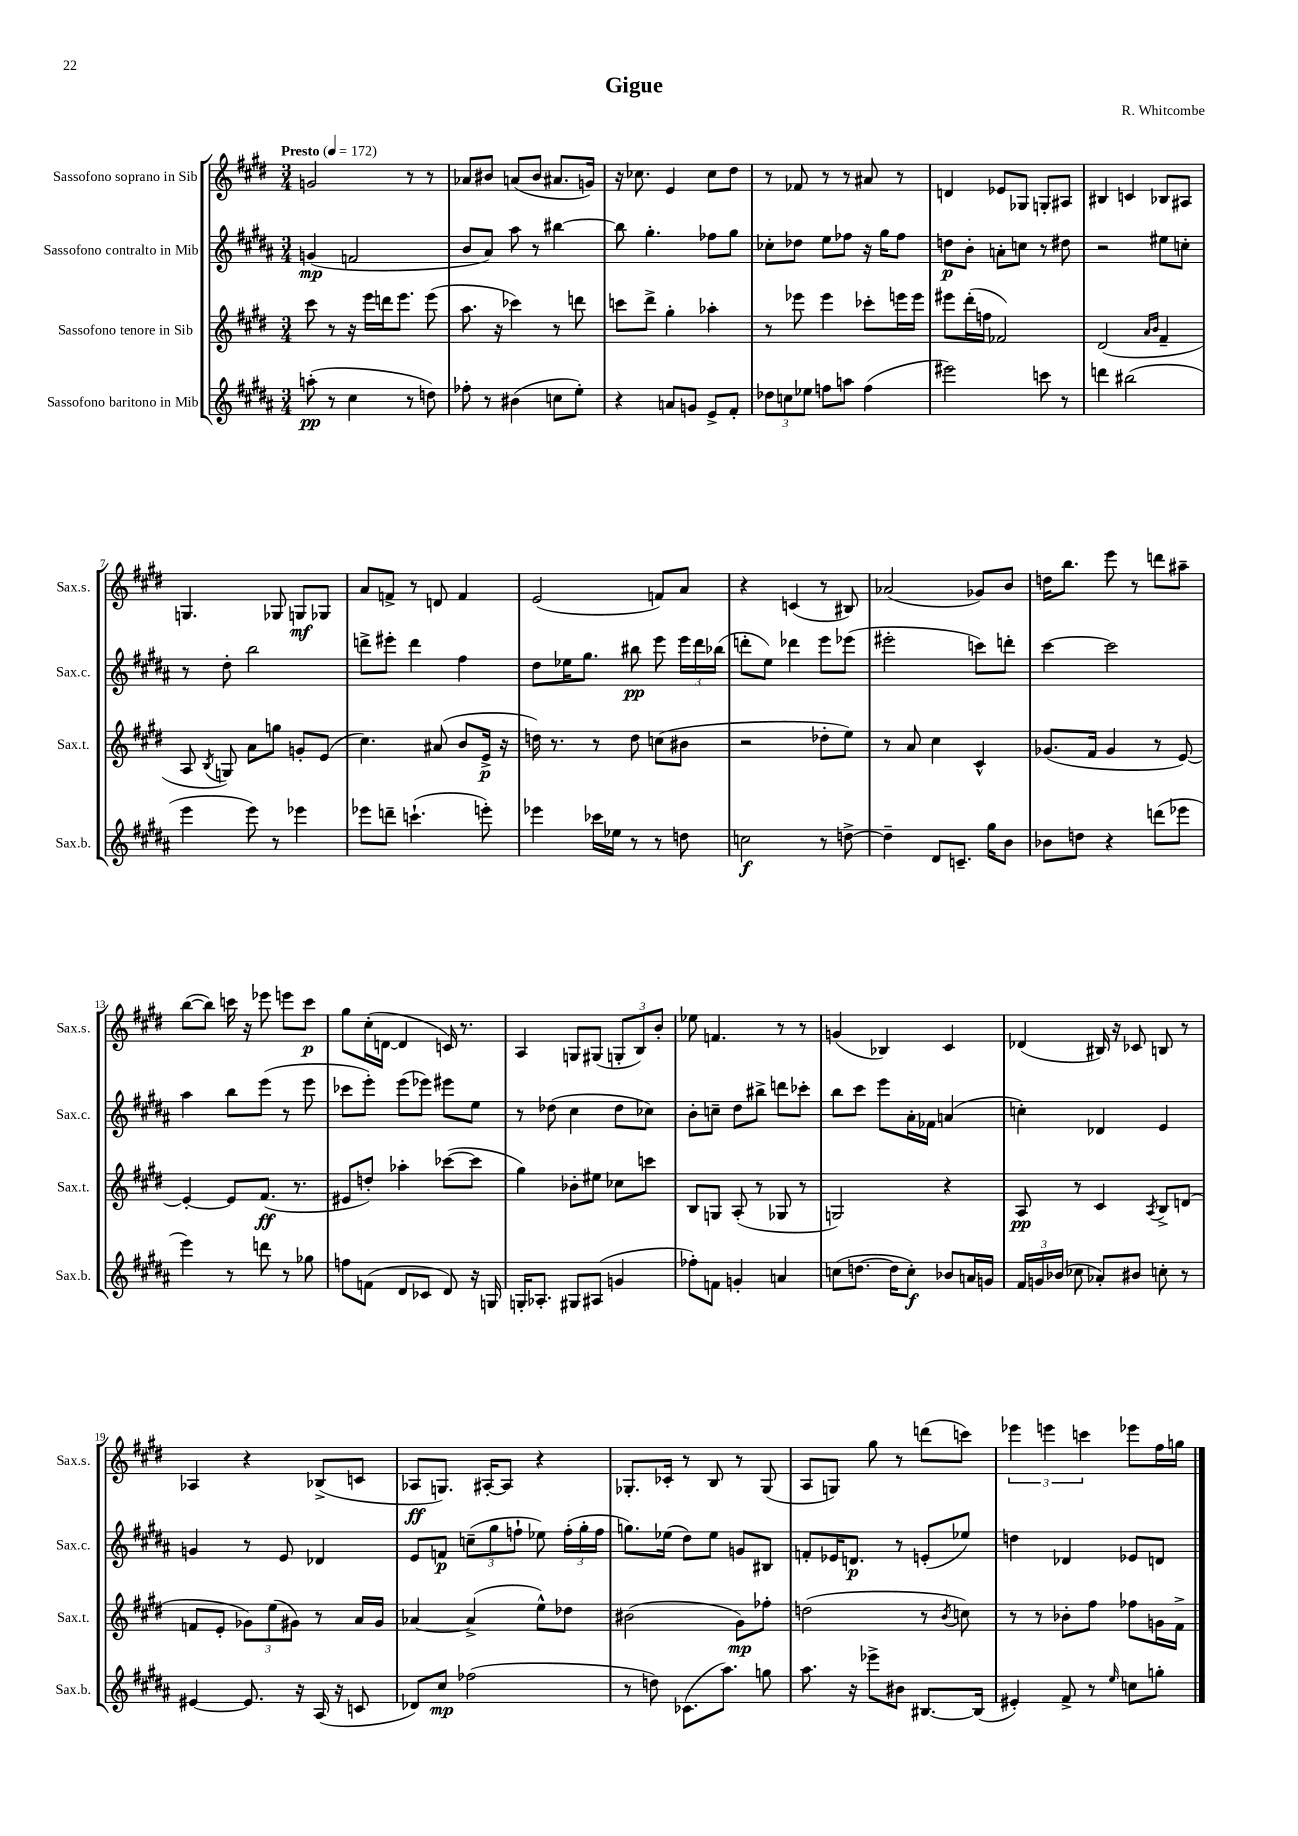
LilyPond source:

\header { title = "Gigue" composer = "R. Whitcombe" }
<<
\new StaffGroup <<
\new Staff = "s0" \with { instrumentName = "Sassofono soprano in Sib" shortInstrumentName = "Sax.s." } {
    \clef treble \key e \major \numericTimeSignature \time 3/4 \tempo "Presto" 4 = 172
    \autoBeamOff g'2 r8 r8 |
    aes'8[ bis'8] a'8[( bis'8] ais'8.[ g'16]) |
    r16 ces''8. e'4 ces''8[ dis''8] |
    r8 fes'8 r8 r8 ais'8 r8 |
    d'4 ees'8[ ges8] g8[-. ais8] |
    bis4 c'4 bes8[ ais8] |
    g4. ges8 g8[\mf ges8] |
    a'8[ f'8]-> r8 d'8 f'4 |
    e'2( f'8[) a'8] |
    r4 c'4( r8 bis8) |
    aes'2( ges'8[) b'8] |
    d''16[ b''8.] e'''8 r8 d'''8[ ais''8]-- |
    b''8[~( b''8]) c'''16 r16 ees'''8 e'''8[ c'''8]\p |
    gis''8[ cis''16-.( d'16]~ d'4 c'16) r8. |
    a4 g8[ gis8]( \tuplet 3/2 { g8[-. b8) b'8]-. } |
    ees''8 f'4. r8 r8 |
    g'4( bes4) cis'4 |
    des'4( bis16) r16 ces'8 b8 r8 |
    aes4 r4 bes8[->( c'8] |
    aes8[\ff g8.]) ais16[~-. ais8] r4 |
    ges8.[-. ces'16]-. r8 b8 r8 ges8( |
    a8[ g8]) gis''8 r8 d'''8[( c'''8]) |
    \tuplet 3/2 { ees'''4 e'''4 c'''4 } ees'''8[ fis''16 g''16] \bar "|." |
}
\new Staff = "s1" \with { instrumentName = "Sassofono contralto in Mib" shortInstrumentName = "Sax.c." } {
    \clef treble \key b \major \numericTimeSignature \time 3/4
    \autoBeamOff g'4\mp( f'2 |
    b'8[ ais'8]) ais''8 r8 bis''4~ |
    bis''8 gis''4.-. fes''8[ gis''8] |
    ces''8[-. des''8] e''8[ fes''8] r16 gis''16[ fes''8] |
    d''8[\p b'8]-. a'8[-. c''8] r8 dis''8 |
    r2 eis''8[ c''8]-. |
    r8 dis''8-. b''2 |
    d'''8[-> eis'''8]-. d'''4 fis''4 |
    dis''8[ ees''16 gis''8.] bis''8\pp e'''8 \tuplet 3/2 { e'''16[ dis'''16 bes''16]( } |
    d'''8[-. e''8]) des'''4 e'''8[ ees'''8]( |
    eis'''2-. c'''8[) d'''8]-. |
    cis'''4~ cis'''2 |
    ais''4 b''8[ e'''8]( r8 e'''8 |
    ces'''8[ e'''8]-.) e'''8[( ees'''8]) eis'''8[ e''8] |
    r8 des''8( cis''4 des''8[ ces''8]) |
    b'8[-. c''8]-- dis''8[ bis''8]-> d'''8[ ces'''8]-. |
    b''8[ cis'''8] e'''8[ ais'16-. fes'16] a'4( |
    c''4-.) des'4 e'4 |
    g'4 r8 e'8 des'4 |
    e'8[ f'8]\p \tuplet 3/2 { c''8[--( gis''8 f''8]-! } ees''8) \tuplet 3/2 { f''16[-.( gis''16-. f''16] } |
    g''8.[) ees''16]( dis''8[) ees''8] g'8[ bis8] |
    f'8[-. ees'16 d'8.]\p r8 e'8[-.( ees''8]) |
    d''4 des'4 ees'8[ d'8] \bar "|." |
}
\new Staff = "s2" \with { instrumentName = "Sassofono tenore in Sib" shortInstrumentName = "Sax.t." } {
    \clef treble \key e \major \numericTimeSignature \time 3/4
    \autoBeamOff cis'''8 r8 r16 e'''16[ d'''16 e'''8.] e'''8( |
    a''8. r16 ces'''4) r8 d'''8 |
    c'''8[ dis'''8]-> gis''4-. aes''4-. |
    r8 ees'''8 ees'''4 ces'''8[-. e'''16 e'''16] |
    eis'''8[ dis'''16-.( f''16] fes'2) |
    dis'2( \grace { a'16[ b'16] } fis'4-- |
    a8 \acciaccatura { b8 } g8) a'8[ g''8] g'8[-. e'8]( |
    cis''4.) ais'8( b'8[ e'16]->\p r16 |
    d''16) r8. r8 d''8 c''8[( bis'8] |
    r2 des''8[-. e''8]) |
    r8 a'8 cis''4 cis'4-^ |
    ges'8.[( fis'16] ges'4 r8 e'8~) |
    e'4~-. e'8[ fis'8.]\ff( r8. |
    eis'8[ d''8]-.) aes''4-. ces'''8[~( ces'''8] |
    gis''4) bes'8[-. eis''8] ces''8[ c'''8] |
    b8[ g8] a8-.( r8 ges8 r8 |
    g2) r4 |
    a8\pp r8 cis'4 \acciaccatura { a8 } b8[-> d'8]( |
    f'8[ e'8]-. \tuplet 3/2 { ges'8[) e''8( gis'8]) } r8 a'16[ gis'16] |
    aes'4~ aes'4->( e''8[-^) des''8] |
    bis'2( gis'8[\mp) fes''8]-. |
    d''2( r8 \acciaccatura { b'8 } c''8) |
    r8 r8 bes'8[-. fis''8] fes''8[ g'16 fis'16]-> \bar "|." |
}
\new Staff = "s3" \with { instrumentName = "Sassofono baritono in Mib" shortInstrumentName = "Sax.b." } {
    \clef treble \key b \major \numericTimeSignature \time 3/4
    \autoBeamOff a''8-.\pp( r8 cis''4 r8 d''8) |
    fes''8-. r8 bis'4( c''8[ e''8]-.) |
    r4 a'8[ g'8] e'8[-> fis'8]-. |
    \tuplet 3/2 { des''8[ c''8 ees''8] } f''8[ a''8] f''4( |
    eis'''2) c'''8 r8 |
    d'''4 bis''2( |
    e'''4 e'''8) r8 ees'''4 |
    ees'''8[ d'''8]-- c'''4.-!( e'''8-.) |
    ees'''4 ces'''16[ ees''16] r8 r8 d''8 |
    c''2\f r8 d''8~-> |
    d''4-- dis'8[ c'8.]-- gis''16[ b'8] |
    bes'8[ d''8] r4 d'''8[( ees'''8] |
    e'''4) r8 d'''8 r8 ges''8 |
    f''8[ f'8]( dis'8[ ces'8] dis'8) r16 g16 |
    g16[-. aes8.]-. gis8[ ais8]( g'4 |
    fes''8[-.) f'8] g'4-. a'4 |
    c''8[( d''8.]~ d''16[ c''8]-.\f) bes'8[ a'16 g'16] |
    \tuplet 3/2 { fis'16[ g'16 bes'16]( } ces''8 aes'8[-.) bis'8] c''8-. r8 |
    eis'4~ eis'8. r16 ais16( r16 c'8 |
    des'8[) cis''8]\mp fes''2( |
    r8 d''8) ces'8.[( ais''8.]) g''8 |
    ais''8. r16 ees'''8[-> bis'8] bis8.[~ bis16]( |
    eis'4-.) fis'8-> r8 \grace { e''16 } c''8[ g''8]-. \bar "|." |
}
>>
>>
